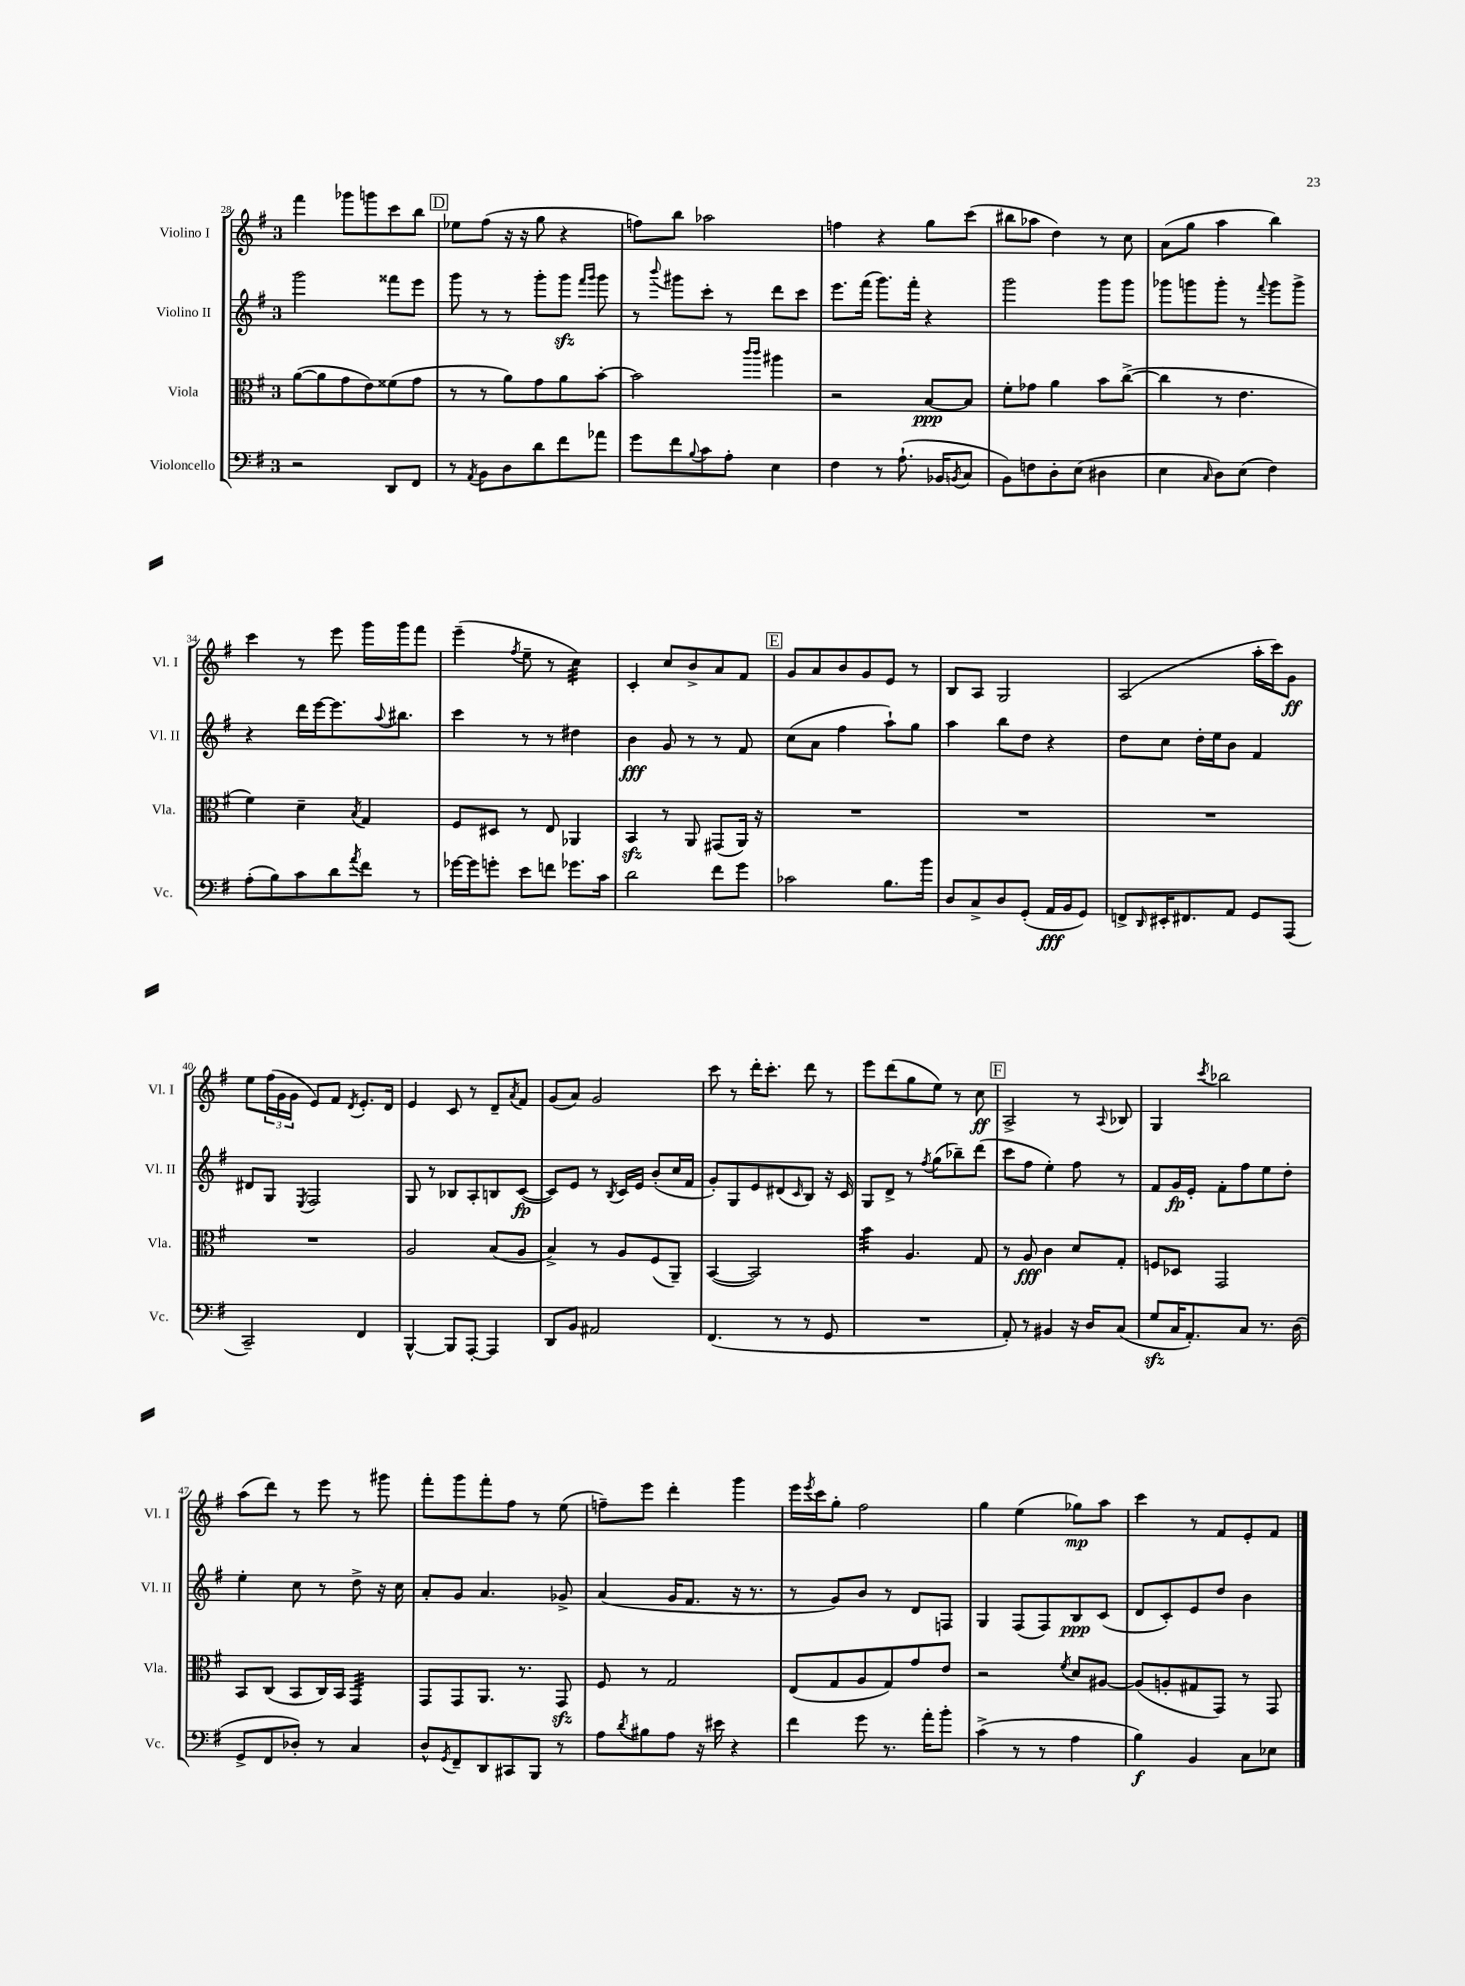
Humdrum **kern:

**kern	**kern	**kern	**kern
*staff4	*staff3	*staff2	*staff1
*clefF4	*clefC3	*clefG2	*clefG2
*k[f#]	*k[f#]	*k[f#]	*k[f#]
*M3/4	*M3/4	*M3/4	*M3/4
2r	([8a\L	2ggg\	4fff#\
.	8a\]	.	.
.	8g\	.	8ggg-\L
.	8e\)	.	8ggg\
8DD/L	(8f##\	8fff##\L	8ccc\
8FF#/J	8g\J	8eee\J	8bb\J
=	=	=	=
8r	8r	8ggg\	8ee-\L
8qAA/	.	.	.
8BB\L	8r	8r	(8ff#\J
8D\	8a\L)	8r	16r
.	.	.	16r
8d\	8g\	8ggg'\L	8gg\
8f#\	8a\	8ggg\J	4r
.	.	16qqfff#/LL	.
.	.	16qqggg/JJ	.
8a-\J	[8b'\J	8ggg\	.
=	=	=	=
8g\L	2b\]	8r	8ff\L)
.	.	8qqbbb/	.
8f#\	.	8ggg#\L	8bb\J
8qqB/	.	.	.
8c\	.	8ccc'\J	2aa-\
8A'\J	.	8r	.
.	16qqccc/LL	.	.
.	16qqccc/JJ	.	.
4E\	4aa#\	8ddd\L	.
.	.	8ccc\J	.
=	=	=	=
4F#\	2r	8.eee\L	4ff\
.	.	(16fff#\Jk	.
8r	.	8.ggg\L)	4r
(8.A`\	.	.	.
.	.	16fff#'\Jk	.
.	[8B/L	4r	8gg\L
16BB-/LK	.	.	.
8qBB/	.	.	.
8C/J	8B/]J	.	(8ccc\J
=	=	=	=
8BB\L)	8f#'\L	2ggg\	8bb#\L
8F\	8g-\J	.	8aa-\J
8D'\	4a\	.	4dd\)
(8E\J	.	.	.
4D#\	8b\L	8ggg\L	8r
.	([8cc^\J	8ggg\J	8cc\
=	=	=	=
4E\	4cc\]	8ggg-\L	(8a\L
.	.	8ggg\	8gg\J
16qqC/	.	.	.
8D\L)	8r	8ggg'\J	4aa\
(8E\J	4.e\	8r	.
.	.	8qqfff#/	.
4F#\)	.	8ggg\L	4bb\)
.	.	8ggg^\J	.
=	=	=	=
(8A'\L	4f#\)	4r	4ccc\
8B\)	.	.	.
8c\	4d~\	16ddd\LL	8r
.	.	[16eee\J	.
8d\	.	8.eee\]	8eee\
8qa/	8qB/	.	.
8f#\J	4G/	.	16ggg\LL
.	.	8qqaa/	.
.	.	8.bb#\J	16ggg\J
8r	.	.	8fff#\J
=	=	=	=
[16g-\LL	8F#/L	4ccc\	(4eee~\
16g-\]J	.	.	.
8g'\J	8D#/J	.	.
.	.	.	8qff#/
8e\L	8r	8r	8ee~\
8f\J	8E/	8r	8r
8.g-\L	4AA-/	4dd#\	4cc\)
16c\Jk	.	.	.
=	=	=	=
2d\	4BB/	4b\	4c'/
.	8r	8g/	8cc/L
.	8AA/	8r	8b^/
8f#\L	(8GG#/L	8r	8a/
8g\J	16AA/Jk)	8f#/	8f#/J
.	16r	.	.
=	=	=	=
2c-\	2.r	(8cc\L	8g/L
.	.	8a\J	8a/
.	.	4ff#\	8b/
.	.	.	8g/
8.B\L	.	8aa`\L)	8e/J
.	.	8gg\J	8r
16b\Jk	.	.	.
=	=	=	=
8D/L	2.r	4aa\	8B/L
8C^/	.	.	8A/J
8D/	.	8bb\L	2G/
(8GG'/J	.	8dd\J	.
16AA/LL	.	4r	.
16BB/J	.	.	.
8GG/J)	.	.	.
=	=	=	=
8FF^/L	2.r	8dd\L	(2A/
16qqDD/	.	.	.
16EE#'/K	.	8cc\J	.
8.FF#/	.	.	.
.	.	16dd'\LL	.
.	.	16ee\J	.
8AA/J	.	8b\J	.
8GG/L	.	4f#/	16aa'\LL
.	.	.	16ccc\J)
(8AAA/J	.	.	8g\J
=	=	=	=
2CC~/)	2.r	8d#/L	8ee\L
.	.	8G/J	(24ff#\L
.	.	.	24g\
.	.	.	24g\JJ
.	.	8qE/	.
.	.	2F#/	8e/L)
.	.	.	8f#/J
.	.	.	8qd/
4FF#/	.	.	8.e'/L
.	.	.	16d/Jk
=	=	=	=
[4BBB^^/	2A/	8G/	4e/
.	.	8r	.
8BBB/]L	.	8B-/L	8c/
[8AAA'/J	.	8A'/	8r
4AAA/]	(8B/L	8B/	8d~/L
.	.	.	8qa/
.	8A/J	([8c/J	8f#/J
=	=	=	=
8DD/L	4B^/)	8c/]L)	(8g/L
8BB/J	.	8e/J	8a/J)
2AA#/	8r	8r	2g/
.	.	8qB/	.
.	8A/L	16c/LL	.
.	.	16e/JJ	.
.	(8F#/	(8b'/L	.
.	8AA~/J)	16cc/L	.
.	.	16f#/JJ	.
=	=	=	=
(4.FF#/	([4BB/	8g'/L)	8ccc\
.	.	8G/	8r
.	2BB/])	8e/	16ddd'\LK
.	.	.	8.ccc'\J
8r	.	(8d#/	.
.	.	16qqc/	.
8r	.	8B/J)	8ddd\
8GG/	.	16r	8r
.	.	16c/	.
=	=	=	=
2.r	4b\	8G/L	8eee\L
.	.	8d^/J	(8ddd\
.	4.A/	8r	8gg\
.	.	8qff#/	.
.	.	(8gg\L	8ee\J)
.	.	8bb-~\)	8r
.	8G/	(8ddd\J	8cc\
=	=	=	=
8AA'/)	8r	8ccc\L	2A^/
8r	8A/	8ff#\J	.
4BB#/	4c\	4ee'\)	.
16r	8d/L	8ff#\	8r
16D/LK	.	.	.
.	.	.	8qqA/
(8C/J	8G'/J	8r	8B-/
=	=	=	=
8G/L	8F/L	8f#/L	4G/
16C/K	8D-/J	16g/L	.
8.AA'/)	.	16e'/JJ	.
.	.	.	8qccc/
.	2GG/	8f#'\L	2bb-\
8C/J	.	8ff#\	.
8.r	.	8ee\	.
.	.	8dd'\J	.
(16D\	.	.	.
=	=	=	=
8GG^/L	8BB/L	4ee'\	(8aa\L
8FF#/	(8C/J	.	8ddd\J)
8D-'/J)	8BB/L	8cc\	8r
8r	16C/L)	8r	8eee\
.	16BB/JJ	.	.
4C/	4GG/	8dd^\	8r
.	.	16r	8ggg#\
.	.	16cc\	.
=	=	=	=
8D^^/L	8GG/L	8a'/L	8fff#'\L
8qGG/	.	.	.
8FF#~/	8GG/	8g/J	8ggg\
8DD/	8.AA/J	4.a/	8fff#'\
8CC#/	.	.	8ff#\J
.	8.r	.	.
8BBB/J	.	.	8r
8r	8GG/	8g-^/	(8ee\
=	=	=	=
8A\L	8F#/	(4a/	8ff~\L)
8qd/	.	.	.
8B#\	8r	.	8eee\J
8A\J	2G/	16g/LK	4ddd'\
.	.	8.f#/J	.
16r	.	.	.
16e#\	.	.	.
4r	.	16r	4ggg\
.	.	8.r	.
=	=	=	=
4f#\	(8E/L	8r	16eee\LL
.	.	.	8qeee/
.	.	.	16ccc\J
.	8G/	8g/L)	8gg'\J
8g\	8A/	8b/J	2ff#\
8.r	8G/)	8r	.
.	8g/	8d/L	.
16a'\LK	.	.	.
8b'\J	8e/J	8F/J	.
=	=	=	=
(4c^\	2r	4G/	4gg\
8r	.	(8F#/L	(4ee\
8r	.	8F#/)	.
.	8qf#/	.	.
4A\	8d/L	8B/	8gg-\L)
.	[8A#/J	(8c/J	8aa\J
=	=	=	=
4B\)	(8A#/]L	8d/L	4ccc\
.	8A'/	8c'/)	.
4BB/	8G#/	8e/	8r
.	8GG/J)	8dd/J	8f#/L
8C\L	8r	4b\	8e'/
8E-\J	8GG/	.	8f#/J
==	==	==	==
*-	*-	*-	*-
